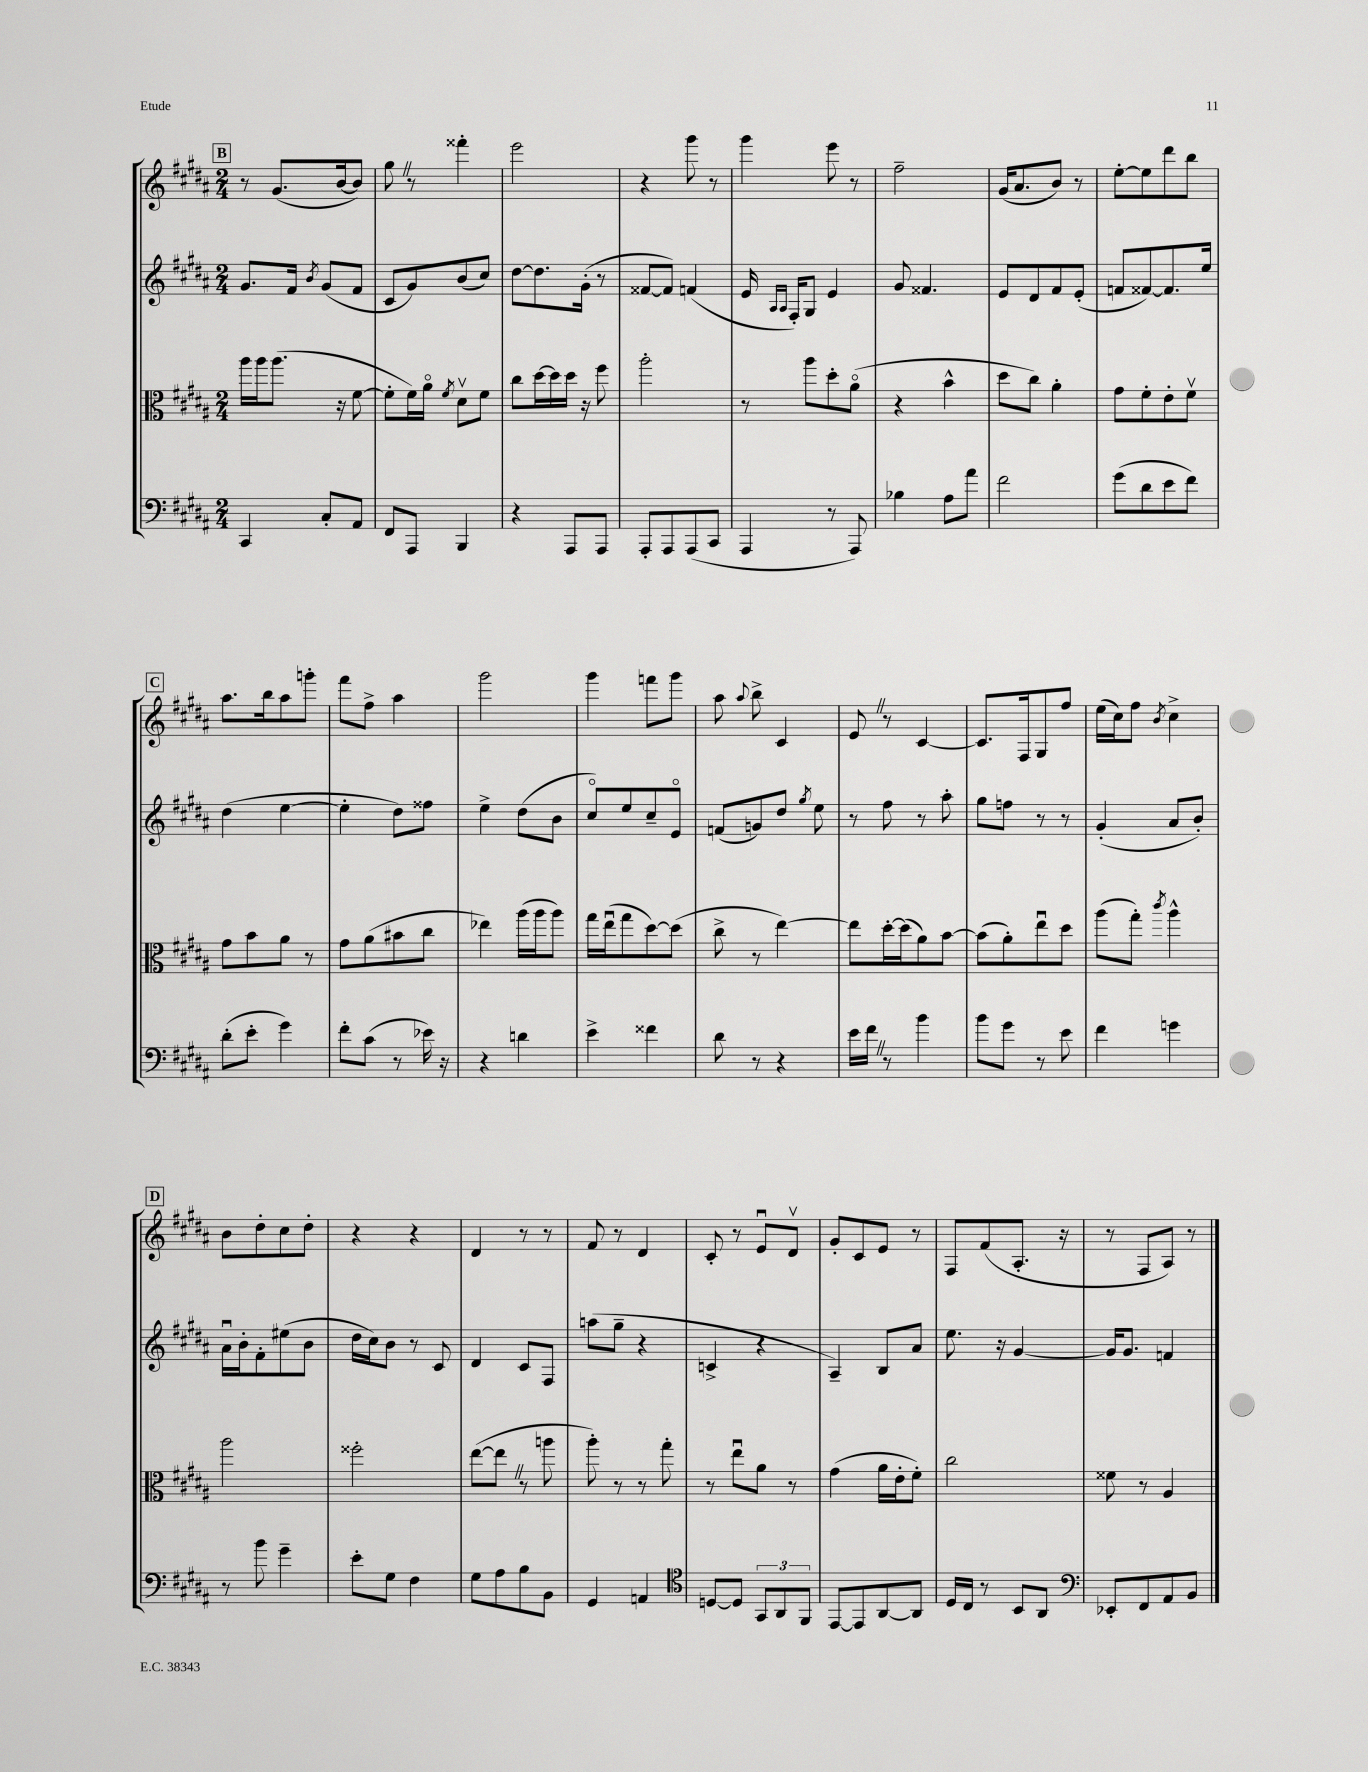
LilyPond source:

<<
\new StaffGroup <<
\new Staff = "s0" {
    \clef treble \key b \major \numericTimeSignature \time 2/4
    \autoBeamOff \mark \markup { \box "B" } r8 gis'8.[( b'16~ b'8]) |
    gis''8 \once \override BreathingSign.text = \markup { \musicglyph "scripts.caesura.straight" } \breathe r8 fisis'''4-. |
    e'''2 |
    r4 gis'''8 r8 |
    gis'''4 e'''8 r8 |
    fis''2-- |
    gis'16[( ais'8. b'8]) r8 |
    e''8[~-. e''8 dis'''8 b''8] |
    \mark \markup { \box "C" } ais''8.[ b''16 ais''8 g'''8]-. |
    fis'''8[ fis''8]-> ais''4 |
    gis'''2 |
    gis'''4 f'''8[ gis'''8] |
    ais''8 \appoggiatura { ais''8 } b''8-> cis'4 |
    e'8 \once \override BreathingSign.text = \markup { \musicglyph "scripts.caesura.straight" } \breathe r8 cis'4~ |
    cis'8.[ fis16 gis8 fis''8] |
    e''16[( cis''16) fis''8] \acciaccatura { b'8 } cis''4-> |
    \mark \markup { \box "D" } b'8[ dis''8-. cis''8 dis''8]-. |
    r4 r4 |
    dis'4 r8 r8 |
    fis'8 r8 dis'4 |
    cis'8-. r8 e'8[\downbow dis'8]\upbow |
    gis'8[-. cis'8 e'8] r8 |
    fis8[ fis'8( ais8.]-. r16 |
    r8 fis8[ ais8]) r8 \bar "|." |
}
\new Staff = "s1" {
    \clef treble \key b \major \numericTimeSignature \time 2/4
    \autoBeamOff \mark \markup { \box "B" } gis'8.[ fis'16] \acciaccatura { b'8 } gis'8[( fis'8] |
    cis'8[ gis'8) b'8( cis''8]) |
    dis''8[~ dis''8. gis'16]-.( r8 |
    fisis'8[~ fisis'8]) f'4( |
    e'16 \grace { ais16[ ais16] } fis16[-.) gis8] e'4 |
    gis'8 fisis'4. |
    e'8[ dis'8 fis'8 e'8]-.( |
    f'8[ fisis'8~) fisis'8. e''16] |
    \mark \markup { \box "C" } dis''4( e''4~ |
    e''4-. dis''8[) fisis''8] |
    e''4-> dis''8[( b'8] |
    cis''8[\flageolet) e''8 cis''8-- e'8]\flageolet |
    f'8[( g'8) dis''8] \acciaccatura { gis''8 } e''8 |
    r8 fis''8 r8 ais''8-. |
    gis''8[ f''8] r8 r8 |
    gis'4-.( ais'8[ b'8]-.) |
    \mark \markup { \box "D" } ais'16[\downbow b'16-. fis'8-. eis''8( b'8] |
    dis''16[ cis''16) b'8] r8 cis'8 |
    dis'4 cis'8[ fis8] |
    a''8[( gis''8]-- r4 |
    c'4-> r4 |
    ais4--) b8[ ais'8] |
    e''8. r16 gis'4~ |
    gis'16[ gis'8.] f'4 \bar "|." |
}
\new Staff = "s2" {
    \clef alto \key b \major \numericTimeSignature \time 2/4
    \autoBeamOff \mark \markup { \box "B" } ais''16[ ais''16 ais''8.]( r16 fis'8~ |
    fis'8[-. fis'16) ais'16]\flageolet \acciaccatura { fis'8 } dis'8[\upbow fis'8] |
    cis''8[ dis''16~ dis''16 dis''16] r16 fis''8 |
    ais''2-. |
    r8 ais''8[ dis''8-. ais'8]\flageolet( |
    r4 b'4-^ |
    dis''8[ cis''8]) ais'4-. |
    gis'8[ fis'8-. e'8-. fis'8]\upbow |
    \mark \markup { \box "C" } gis'8[ b'8 ais'8] r8 |
    gis'8[ ais'8( bis'8 cis''8] |
    ees''4) ais''16[( ais''16 ais''8]) |
    gis''16[ e''16\downbow( gis''8 dis''8~) dis''8]( |
    cis''8-> r8 e''4~) |
    e''8[ dis''16~-. dis''16( ais'8) b'8]~ |
    b'8[( ais'8-.) e''8\downbow dis''8] |
    ais''8[( gis''8]-.) \acciaccatura { cis'''8 } ais''4-^ |
    \mark \markup { \box "D" } ais''2 |
    fisis''2-. |
    e''8[~( e''8] \once \override BreathingSign.text = \markup { \musicglyph "scripts.caesura.straight" } \breathe r8 a''8 |
    ais''8-.) r8 r8 gis''8-. |
    r8 e''8[\downbow ais'8] r8 |
    gis'4( ais'16[ e'16-. fis'8]-.) |
    cis''2 |
    fisis'8 r8 ais4 \bar "|." |
}
\new Staff = "s3" {
    \clef bass \key b \major \numericTimeSignature \time 2/4
    \autoBeamOff \mark \markup { \box "B" } cis,4 cis8[-. ais,8] |
    fis,8[ ais,,8] b,,4 |
    r4 ais,,8[ ais,,8] |
    ais,,8[-. ais,,8 ais,,8( cis,8] |
    ais,,4 r8 ais,,8) |
    bes4 ais8[ ais'8] |
    fis'2 |
    gis'8[( dis'8 e'8 fis'8]) |
    \mark \markup { \box "C" } dis'8[-.( e'8]-. gis'4) |
    fis'8[-. cis'8]( r8 ees'16) r16 |
    r4 d'4 |
    e'4-> fisis'4 |
    dis'8 r8 r4 |
    e'16[ fis'16] \once \override BreathingSign.text = \markup { \musicglyph "scripts.caesura.straight" } \breathe r8 b'4 |
    b'8[ gis'8] r8 e'8 |
    fis'4 g'4 |
    \mark \markup { \box "D" } r8 b'8 gis'4-- |
    e'8[-. gis8] fis4 |
    gis8[ ais8 b8 b,8] |
    gis,4 a,4 |
    \clef tenor d8[~ d8] \tuplet 3/2 { gis,8[ ais,8 fis,8] } |
    e,8[~ e,8 ais,8~ ais,8] |
    dis16[ cis16] r8 b,8[ ais,8] |
    \clef bass ees,8[-. fis,8 ais,8 b,8] \bar "|." |
}
>>
>>
